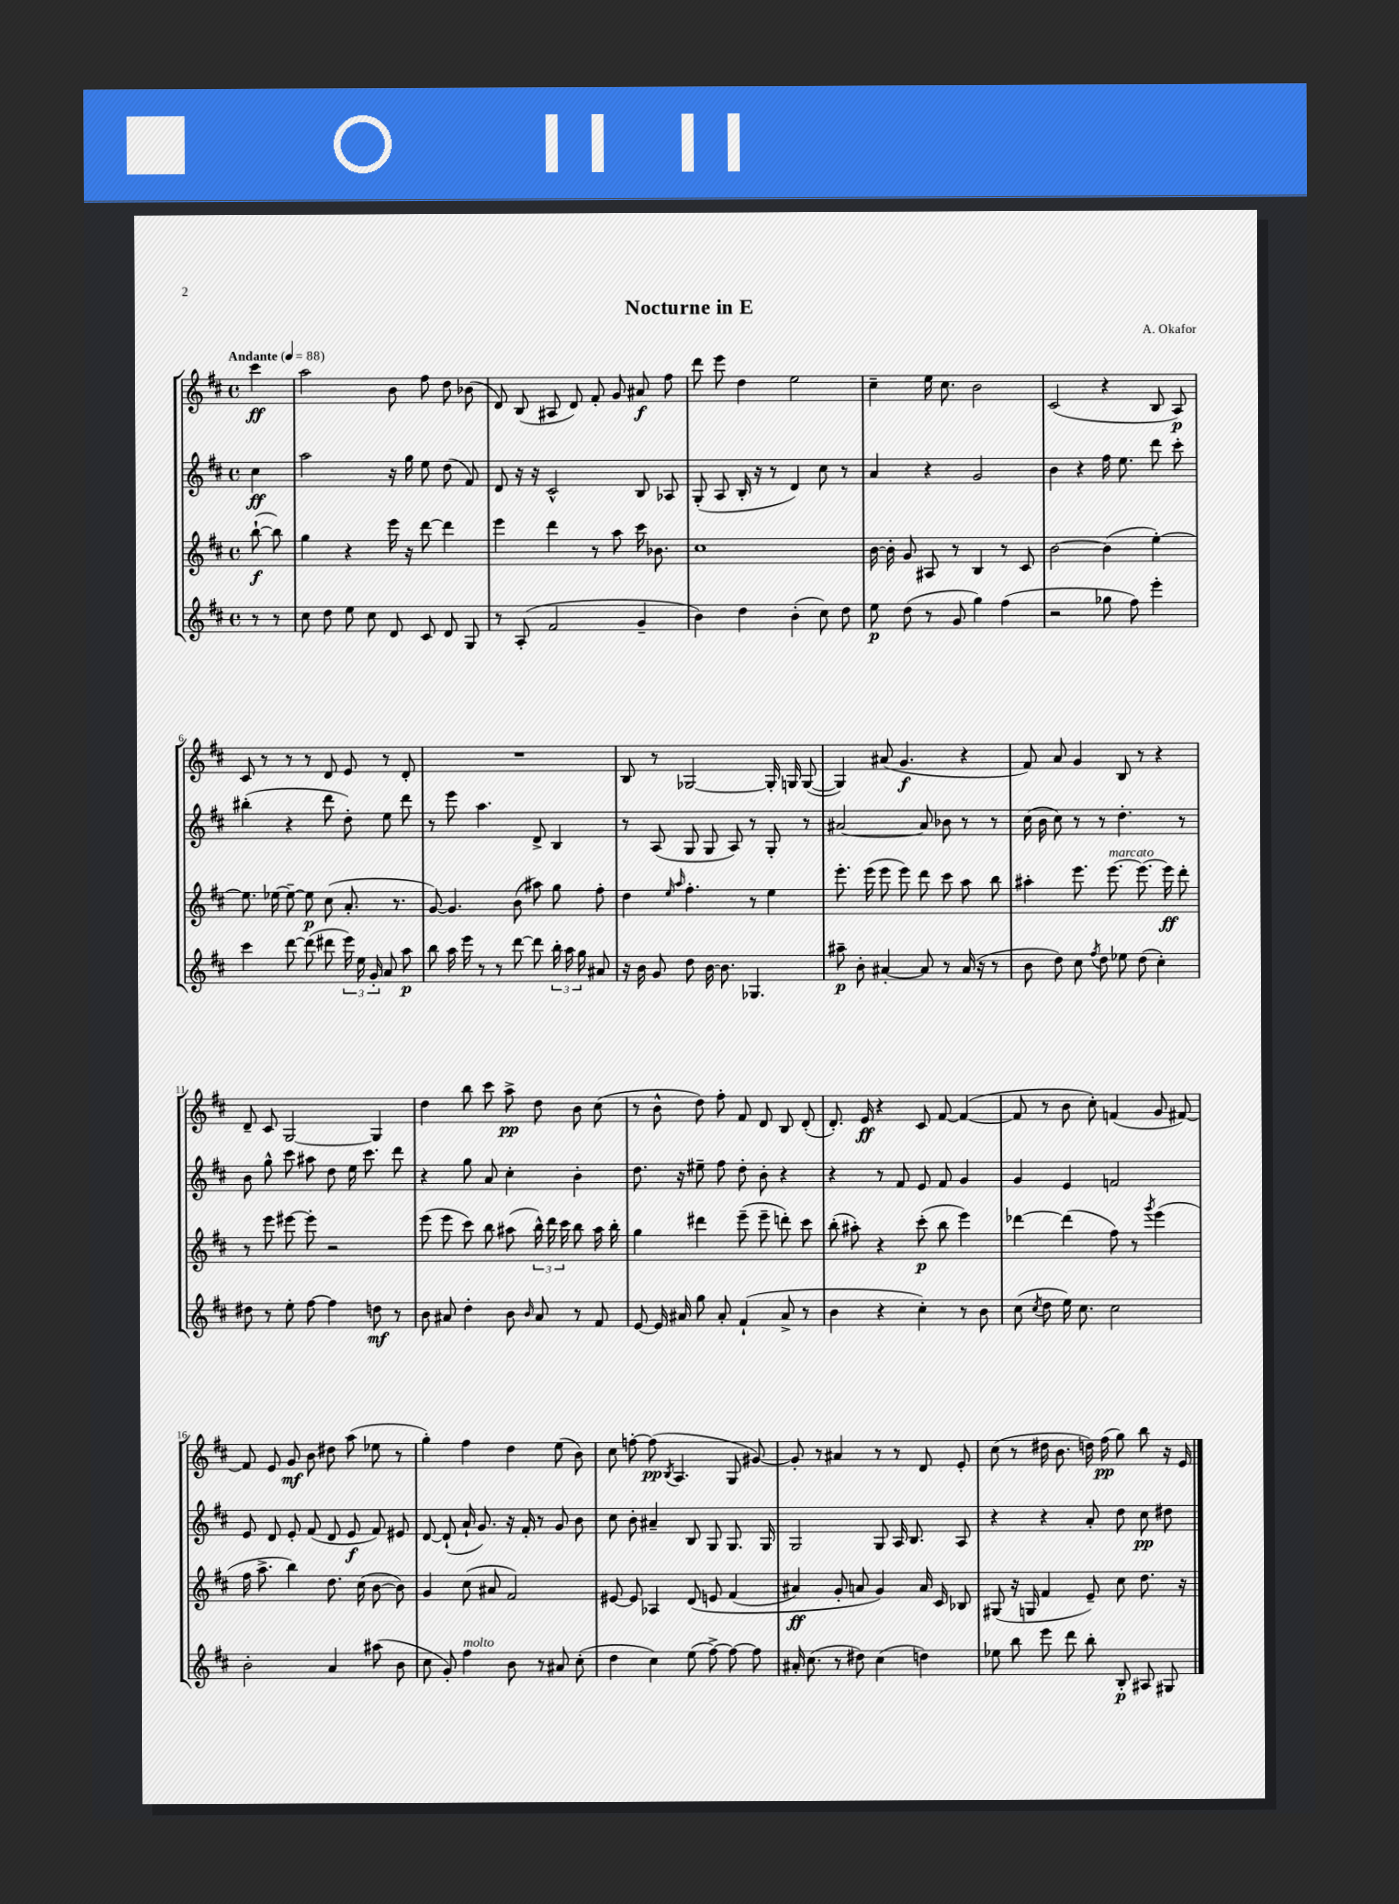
\header { title = "Nocturne in E" composer = "A. Okafor" }
<<
\new StaffGroup <<
\new Staff = "s0" {
    \clef treble \key d \major \defaultTimeSignature \time 4/4 \partial 4 \tempo "Andante" 4 = 88
    \autoBeamOff cis'''4\ff |
    a''2 b'8 fis''8 d''8 bes'8( |
    d'8) b8( ais8 d'8) fis'8-. g'8 ais'8\f fis''8 |
    d'''8 e'''8 d''4 e''2 |
    cis''4-- e''16 cis''8. b'2 |
    cis'2( r4 b8 a8\p) |
    cis'8 r8 r8 r8 d'8 e'8 r8 d'8-. |
    R1 |
    b8 r8 ges2~ ges16-. g16 g8~( |
    g4) ais'8( g'4.\f r4 |
    fis'8) a'8 g'4 b8 r8 r4 |
    d'8-- cis'8 g2~ g4 |
    d''4 b''8 cis'''8 a''8->\pp d''8 b'8 cis''8( |
    r8 b'8-^ d''8) fis''8-. fis'8 d'8 b8 d'8-.( |
    d'8.-.) e'16\ff r4 cis'8 fis'8~ fis'4~( |
    fis'8 r8 b'8 cis''8-.) f'4( g'8 fis'8~) |
    fis'8 e'8 g'8\mf b'8 dis''8 a''8( ees''8 r8 |
    g''4-.) fis''4 d''4 e''8( b'8) |
    cis''8 f''8~-. f''8\pp( \acciaccatura { b8 } a4. g8 gis'8~) |
    gis'8-. r8 ais'4 r8 r8 d'8 e'8-. |
    cis''8( r8 dis''16 b'8. d''16) fis''16\pp( g''8) b''8 r16 e'16 \bar "|." |
}
\new Staff = "s1" {
    \clef treble \key d \major \defaultTimeSignature \time 4/4 \partial 4
    \autoBeamOff cis''4\ff |
    a''2 r16 g''16 e''8 d''8( fis'8) |
    d'8 r16 r16 cis'2-^ b8 aes8 |
    g8-.( a8 b16-. r16 r8 d'4) cis''8 r8 |
    a'4 r4 g'2 |
    b'4 r4 fis''16 e''8. d'''8 cis'''8-. |
    bis''4-.( r4 d'''8 d''8-.) e''8 d'''8 |
    r8 e'''8 a''4. d'8-> b4 |
    r8 a8( g8 g8 a8) r8 g8-. r8 |
    ais'2~ ais'8 bes'8 r8 r8 |
    cis''16( b'16 cis''8) r8 r8 d''4.-. r8 |
    b'8 g''8-^ cis'''8 ais''8 d''8 e''16 cis'''8. d'''8 |
    r4 g''8 a'8 cis''4-. b'4-. |
    d''8. r16 eis''8-- fis''8 d''8-. b'8-. r4 |
    r4 r8 fis'8 e'8 fis'8 g'4 |
    g'4 e'4 f'2 |
    e'8 d'8 e'8-. fis'8( d'8 e'8\f fis'8) eis'8 |
    d'8~ d'8-!( a'16-! g'8.) r16 fis'16-. r8 g'8 b'8 |
    cis''8 b'8-. ais'4-- b8 g8 g8. g16 |
    g2 g8 a16 b8. a8 |
    r4 r4 a'8-. d''8 cis''8\pp dis''8 \bar "|." |
}
\new Staff = "s2" {
    \clef treble \key d \major \defaultTimeSignature \time 4/4 \partial 4
    \autoBeamOff b''8~-!\f( b''8) |
    g''4 r4 e'''16 r16 d'''8~ d'''4 |
    e'''4 d'''4 r8 a''8 cis'''16 bes'8. |
    cis''1 |
    b'16~ b'16-. g'8 ais8 r8 b4 r8 cis'8 |
    b'2~ b'4( e''4~-.) |
    e''8. ees''16~ ees''8~-- ees''8\p cis''8( a'8.-. r8. |
    g'8~) g'4. b'8( ais''8) g''8 fis''8-. |
    d''4 \grace { e''16 a''16 } fis''4.-. r8 e''4 |
    e'''8.-. e'''16( e'''8 e'''8) d'''8 cis'''8 a''8 b''8 |
    ais''4-. e'''8. e'''8.~^\markup { \italic "marcato" } e'''8.~ e'''16\ff d'''8-. |
    r8 e'''8 eis'''8~ eis'''8-. r2 |
    e'''8( e'''8 cis'''8) b''8 ais''8( \tuplet 3/2 { b''16-^) d'''16 cis'''16 } b''8 ais''16 b''16-. |
    g''4 dis'''4 e'''8--( e'''8-- d'''8-.) cis'''8 |
    b''8-.( ais''8-.) r4 cis'''8-.\p( b''8 e'''4) |
    des'''4~ des'''4( fis''8) r8 \acciaccatura { g'''8 } e'''4( |
    fis''16 a''8.-> b''4) d''8. cis''16( b'8~ b'8) |
    g'4 cis''8( ais'8 fis'2) |
    eis'8~ eis'8 aes4 d'8\( e'8 fis'4( |
    ais'4\ff) g'8-. a'8 g'4\) a'16 cis'16 bes8 |
    gis8( r16 g16 fis'4 e'8--) cis''8 d''8. r16 \bar "|." |
}
\new Staff = "s3" {
    \clef treble \key d \major \defaultTimeSignature \time 4/4 \partial 4
    \autoBeamOff r8 r8 |
    cis''8 d''8 e''8 cis''8 d'8 cis'8 d'8 g8 |
    r8 a8-.( fis'2 g'4-- |
    b'4) d''4 b'4-.( cis''8) d''8 |
    e''8\p d''8( r8 g'8 g''4) fis''4( |
    r2 ges''8 fis''8) e'''4-. |
    cis'''4 d'''8~ d'''8( dis'''8 \tuplet 3/2 { e'''16) e''16 g'16-. } a'8 a''8\p |
    b''8 a''16 e'''16 r8 r8 d'''8~ d'''8 \tuplet 3/2 { b''16-. a''16 g''16 } ais'8 |
    r16 b'16 g'8 d''8 b'16~ b'8. ges4. |
    ais''8--\p b'8-. ais'4~-. ais'8 r8 ais'16( r16 r8 |
    b'8 d''8) cis''8 \acciaccatura { fis''8 } d''8 ees''8 d''8( cis''4-.) |
    dis''8 r8 e''8-. fis''8~ fis''4 d''8\mf r8 |
    b'8 ais'8 d''4-. b'8 \grace { b'16 } ais'8 r8 fis'8 |
    e'8~ e'16 ais'16 g''8 ais'8-. fis'4-!( ais'8-> r8 |
    b'4 r4 cis''4-.) r8 b'8 |
    cis''8( \acciaccatura { cis''8 } d''8 e''16) cis''8. cis''2 |
    b'2-. a'4 ais''8( b'8 |
    cis''8 g'8-.) fis''4^\markup { \italic "molto" } b'8 r8 ais'8 cis''8-.( |
    d''4 cis''4) e''8( fis''8~->) fis''8~ fis''8 |
    ais'16-. cis''8.( r8 dis''8) cis''4( d''4) |
    ees''8 b''8 e'''8 d'''8 b''8-. b8-.\p ais8 gis8 \bar "|." |
}
>>
>>
